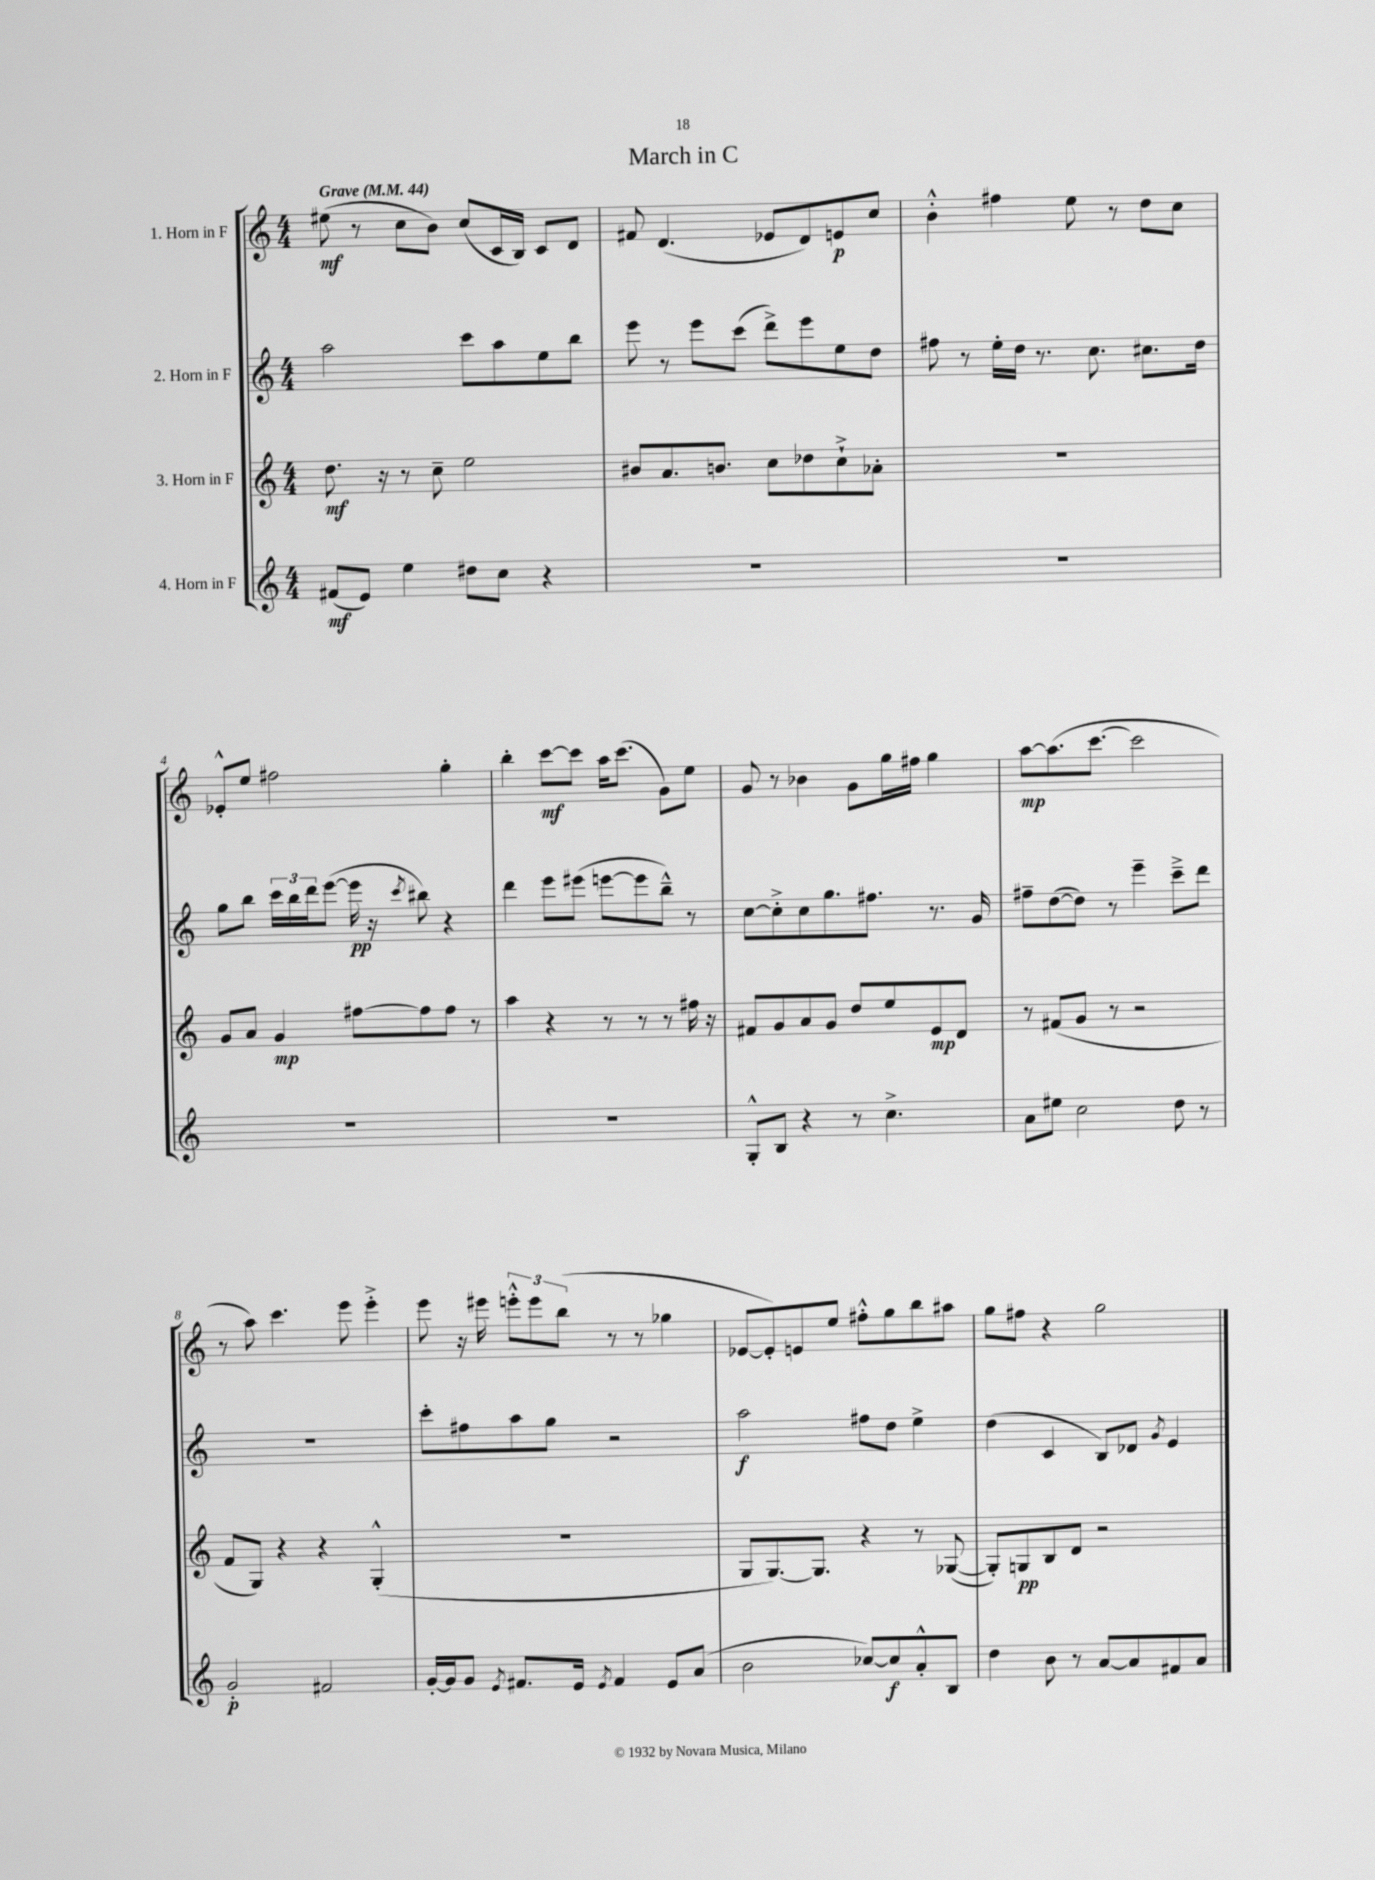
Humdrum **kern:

**kern	**dynam	**kern	**dynam	**kern	**dynam	**kern	**dynam
*part4	*part4	*part3	*part3	*part2	*part2	*part1	*part1
*staff4	*staff4	*staff3	*staff3	*staff2	*staff2	*staff1	*staff1
*I"4. Horn in F	*	*I"3. Horn in F	*	*I"2. Horn in F	*	*I"1. Horn in F	*
*clefG2	*	*clefG2	*	*clefG2	*	*clefG2	*
*k[]	*	*k[]	*	*k[]	*	*k[]	*
*M4/4	*	*M4/4	*	*M4/4	*	*M4/4	*
*MM44	*	*MM44	*	*MM44	*	*MM44	*
=1	=1	=1	=1	=1	=1	=1	=1
!	!	!	!	!	!	!LO:TX:a:B:t=Grave	!
(8f#X/L	mf	8.dd\	mf	2aa\	.	(8ee#X\	mf
8e/J)	.	.	.	.	.	8r	.
.	.	16r	.	.	.	.	.
4ee\	.	8r	.	.	.	8cc\L	.
.	.	8cc~\	.	.	.	8b\J)	.
8dd#X\L	.	2ee\	.	8ccc\L	.	(8cc/L	.
8cc\J	.	.	.	8aa\	.	16c/L	.
.	.	.	.	.	.	16B/JJ)	.
4r	.	.	.	8ee\	.	8c/L	.
.	.	.	.	8bb\J	.	8d/J	.
=2	=2	=2	=2	=2	=2	=2	=2
1r	.	8b#X/L	.	8eee\	.	8f#X/	.
.	.	8.a/	.	8r	.	(4.d/	.
.	.	.	.	8eee\L	.	.	.
.	.	8.bn/J	.	.	.	.	.
.	.	.	.	(8ccc\J	.	.	.
.	.	8cc\L	.	8ddd^\L)	.	8e-X/L	.
.	.	8dd-X\	.	8eee\	.	8d/)	.
.	.	8cc`^\	.	8ee\	.	8en/	p
.	.	8a-X'\J	.	8dd\J	.	8cc/J	.
=3	=3	=3	=3	=3	=3	=3	=3
1r	.	1r	.	8ff#X\	.	4b'^^\	.
.	.	.	.	8r	.	.	.
.	.	.	.	16ee'\LL	.	4ff#X\	.
.	.	.	.	16dd\JJ	.	.	.
.	.	.	.	8.r	.	.	.
.	.	.	.	.	.	8ee\	.
.	.	.	.	8.cc\	.	.	.
.	.	.	.	.	.	8r	.
.	.	.	.	8.cc#X\L	.	8dd\L	.
.	.	.	.	.	.	8cc\J	.
.	.	.	.	16dd\Jk	.	.	.
!!LO:LB:g=z
=4	=4	=4	=4	=4	=4	=4	=4
1r	.	8g/L	.	8gg\L	.	8e-X'^^/L	.
.	.	8a/J	.	8bb\J	.	8ee/J	.
.	.	4g/	mp	24ccc\LL	.	2ff#X\	.
.	.	.	.	24bb\	.	.	.
.	.	.	.	24ddd\J	.	.	.
.	.	.	.	([8eee\J	.	.	.
.	.	[8ff#X\L	.	16eee\]	pp	.	.
.	.	.	.	16r	.	.	.
.	.	.	.	8qccc/	.	.	.
.	.	8ff#\]	.	8bb#X\)	.	.	.
.	.	8ff#\J	.	4r	.	4gg'\	.
.	.	8r	.	.	.	.	.
=5	=5	=5	=5	=5	=5	=5	=5
1r	.	4aa\	.	4ddd\	.	4bb'\	.
.	.	4r	.	8eee\L	.	[8ccc\L	mf
.	.	.	.	(8eee#X\J	.	8ccc\J]	.
.	.	8r	.	[8eeen\L	.	16aa\KL	.
.	.	.	.	.	.	(8.ccc\J	.
.	.	8r	.	8eee\]	.	.	.
.	.	8r	.	8bb~^^\J)	.	8g\L)	.
.	.	16ff#X\	.	8r	.	8ee\J	.
.	.	16r	.	.	.	.	.
=6	=6	=6	=6	=6	=6	=6	=6
8G'^^/L	.	8f#X/L	.	[8cc\L	.	8g/	.
8B/J	.	8g/	.	8cc'^\]	.	8r	.
4r	.	8a/	.	8cc\	.	4b-X\	.
.	.	8g/J	.	8.gg\	.	.	.
8r	.	8dd/L	.	.	.	8g\L	.
.	.	.	.	8.ff#X\J	.	.	.
4.cc^\	.	8ee/	.	.	.	16gg\L	.
.	.	.	.	.	.	16ff#X\JJ	.
.	.	8e/	mp	8.r	.	4gg\	.
.	.	8d/J	.	.	.	.	.
.	.	.	.	16g/	.	.	.
=7	=7	=7	=7	=7	=7	=7	=7
8a\L	.	8r	.	8ff#X~\L	.	[8aa\L	mp
8ee#X\J	.	(8f#X/L	.	([8dd\	.	(8.aa\]	.
2cc\	.	8g/J	.	8dd\J])	.	.	.
.	.	.	.	.	.	[8.ccc\J	.
.	.	8r	.	8r	.	.	.
.	.	2r	.	4eee~\	.	2ccc\]	.
8dd\	.	.	.	8ccc~^\L	.	.	.
8r	.	.	.	8ddd\J	.	.	.
!!LO:LB:g=z
=8	=8	=8	=8	=8	=8	=8	=8
2g'/	p	8f/L	.	1r	.	8r	.
.	.	8G/J)	.	.	.	8aa\)	.
.	.	4r	.	.	.	4.ccc\	.
2f#X/	.	4r	.	.	.	.	.
.	.	.	.	.	.	8eee\	.
.	.	(4G'^^/	.	.	.	4eee'^\	.
=9	=9	=9	=9	=9	=9	=9	=9
[16g'/LL	.	1r	.	8ccc'\L	.	8eee\	.
16g/J]	.	.	.	.	.	.	.
8g/J	.	.	.	8ff#X\	.	16r	.
.	.	.	.	.	.	16eee#X\	.
8qe/	.	.	.	.	.	.	.
8.f#X/L	.	.	.	8aa\	.	12eeen'^^\L	.
.	.	.	.	.	.	12eee\	.
.	.	.	.	8gg\J	.	.	.
.	.	.	.	.	.	(12bb\J	.
16e/Jk	.	.	.	.	.	.	.
8qe/	.	.	.	.	.	.	.
4f#/	.	.	.	2r	.	8r	.
.	.	.	.	.	.	8r	.
8e/L	.	.	.	.	.	4gg-X\	.
(8a/J	.	.	.	.	.	.	.
=10	=10	=10	=10	=10	=10	=10	=10
2b\	.	8G/L	.	2aa\	f	[8e-X/L	.
.	.	[8.G/)	.	.	.	8e-'/])	.
.	.	.	.	.	.	8en/	.
.	.	8.G/J]	.	.	.	.	.
.	.	.	.	.	.	8ee/J	.
[8cc-X/L)	.	4r	.	8ff#X\L	.	8ff#X'^^\L	.
8cc-/]	f	.	.	8dd\J	.	8gg\	.
8a'^^/	.	8r	.	4ee^\	.	8bb\	.
8B/J	.	([8G-X/	.	.	.	8aa#X\J	.
=11	=11	=11	=11	=11	=11	=11	=11
4dd\	.	8G-'/L])	.	(4dd\	.	8gg\L	.
.	.	8Gn/	pp	.	.	8ff#X\J	.
8b\	.	8B/	.	4c/	.	4r	.
8r	.	8d/J	.	.	.	.	.
[8a/L	.	2r	.	8B/L)	.	2gg\	.
8a/]	.	.	.	8d-X/J	.	.	.
.	.	.	.	8qg/	.	.	.
8f#X/	.	.	.	4e/	.	.	.
8a/J	.	.	.	.	.	.	.
==	==	==	==	==	==	==	==
*-	*-	*-	*-	*-	*-	*-	*-
